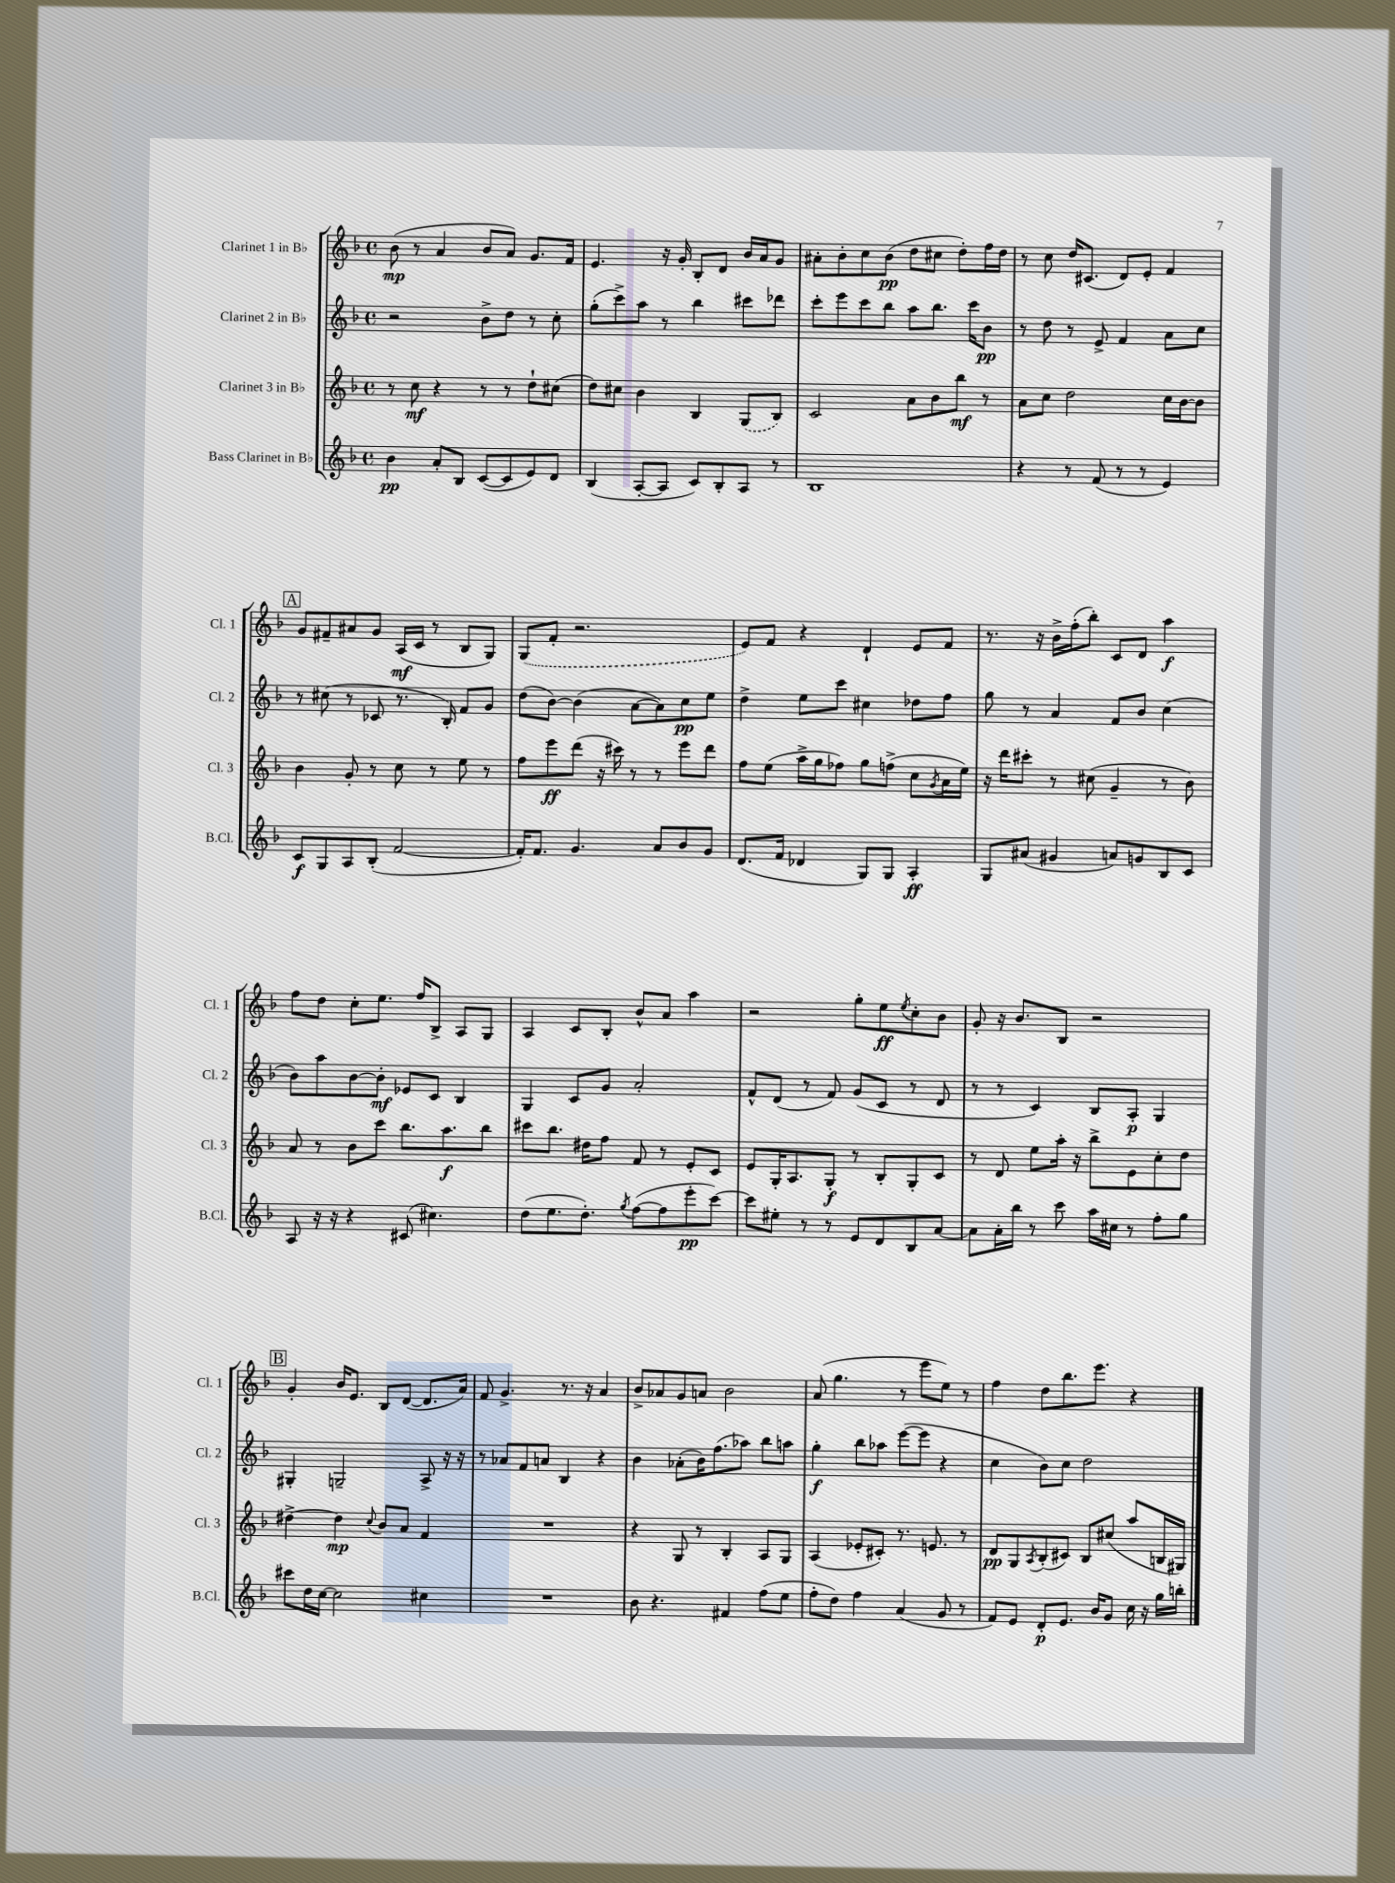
<<
\new StaffGroup <<
\new Staff = "s0" \with { instrumentName = "Clarinet 1 in Bb" shortInstrumentName = "Cl. 1" } {
    \clef treble \key f \major \defaultTimeSignature \time 4/4
    bes'8\mp( r8 a'4 bes'8 a'8) g'8. f'16 |
    e'4. r16 g'16-. bes8-. d'8 bes'16 a'16 g'8 |
    ais'8-. bes'8-. c''8 bes'8\pp( d''8 cis''8 d''8-.) f''16 d''16 |
    r8 c''8 d''16 cis'8.( d'8) e'8-. f'4 |
    \mark \markup { \box "A" } g'8 fis'8-- ais'8 g'8 a16\mf( c'16 r8 bes8 g8) |
    \once \slurDashed g8( f'8-. r2. |
    e'8) f'8 r4 d'4-! e'8 f'8 |
    r8. r16 bes'16-> f''16-.( bes''8-.) c'8 d'8 a''4\f |
    f''8 d''8 c''8-. e''8. f''16 bes8-> a8 g8 |
    a4 c'8 bes8-. bes'8-^ a'8 a''4 |
    r2 g''8-. e''8\ff \acciaccatura { e''8 } c''8-. bes'8 |
    g'8-. r16 bes'8. bes8 r2 |
    \mark \markup { \box "B" } g'4-. bes'16 e'8. bes8 d'8~( d'8. a'16) |
    f'8 g'4.-> r8. r16 a'4 |
    bes'8-> aes'8 g'8 a'8 bes'2 |
    a'8( g''4. r8 e'''8 e''8) r8 |
    f''4 d''8 bes''8. e'''8. r4 \bar "|." |
}
\new Staff = "s1" \with { instrumentName = "Clarinet 2 in Bb" shortInstrumentName = "Cl. 2" } {
    \clef treble \key f \major \defaultTimeSignature \time 4/4
    r2 bes'8-> d''8 r8 c''8-. |
    g''8-.( c'''8->) a''8 r8 bes''4 cis'''8 des'''8 |
    c'''8-. e'''8 c'''8 bes''8 a''8 bes''8. c'''16 bes'8\pp |
    r8 d''8 r8 e'8-> f'4 a'8 c''8 |
    \mark \markup { \box "A" } r8 cis''8( r8 ces'8 r8. bes16-.) f'8 g'8 |
    d''8( bes'8~) bes'4( a'8~ a'8) c''8\pp e''8 |
    d''4-> e''8 c'''8 cis''4 des''8 f''8 |
    g''8 r8 a'4 f'8 bes'8 c''4( |
    bes'8) a''8 bes'8~ bes'8-.\mf ees'8 c'8 bes4 |
    g4 c'8 g'8 a'2-. |
    f'8-^ d'8( r8 f'8) g'8( c'8 r8 d'8 |
    r8 r8 c'4) bes8 a8-.\p g4 |
    \mark \markup { \box "B" } gis4-. g2-- a8-> r16 r16 |
    r8 aes'8 f'8 a'8 bes4 r4 |
    bes'4 aes'8-.( bes'16) f''8.( aes''8) bes''8 a''8 |
    g''4-.\f bes''8 aes''8 e'''8~( e'''8 r4 |
    c''4 bes'8) c''8 d''2 \bar "|." |
}
\new Staff = "s2" \with { instrumentName = "Clarinet 3 in Bb" shortInstrumentName = "Cl. 3" } {
    \clef treble \key f \major \defaultTimeSignature \time 4/4
    r8 c''8\mf r4 r8 r8 d''8-! cis''8( |
    d''8) cis''8 bes'4 bes4 \once \slurDashed g8( bes8) |
    c'2 a'8 bes'8 bes''8\mf r8 |
    a'8 c''8 d''2 c''16 bes'16~ bes'8 |
    \mark \markup { \box "A" } bes'4 g'8-. r8 c''8 r8 e''8 r8 |
    f''8 e'''8\ff d'''8( r16 cis'''16) r8 r8 e'''8 d'''8 |
    f''8 e''8( a''16-> g''16 fes''8) g''8 f''8->( c''8 \acciaccatura { g'8 } a'16 e''16) |
    r16 d'''16 cis'''8-. r8 cis''8( g'4-- r8 bes'8) |
    a'8 r8 bes'8 c'''8 bes''8. a''8.\f bes''8 |
    cis'''8 bes''8. dis''16 f''8 f'8 r8 e'8-. c'8 |
    e'8 g16-. a8. g8-.\f r8 bes8-. g8-. c'8 |
    r8 d'8 e''8 a''16-. r16 bes''8-> e'8 c''8-. d''8 |
    \mark \markup { \box "B" } dis''4~-> dis''4\mp \appoggiatura { c''8 } bes'8 a'8 f'4 |
    R1 |
    r4 g8 r8 bes4-. a8 g8 |
    a4( ees'8-. cis'8-.) r8. e'8. r8 |
    d'8\pp g8 \acciaccatura { a8 } bes8-.( cis'8) bes8 cis''8( a''8 b16 gis16) \bar "|." |
}
\new Staff = "s3" \with { instrumentName = "Bass Clarinet in Bb" shortInstrumentName = "B.Cl." } {
    \clef treble \key f \major \defaultTimeSignature \time 4/4
    bes'4\pp a'8-. bes8 c'8~( c'8 e'8) d'8 |
    bes4( a8~-. a8 c'8) bes8-. a8 r8 |
    bes1 |
    r4 r8 f'8( r8 r8 e'4) |
    \mark \markup { \box "A" } c'8\f g8 a8 bes8-.( f'2~ |
    f'16-.) f'8. g'4. a'8 bes'8 g'8 |
    d'8.( f'16 des'4 g8) g8 a4-.\ff |
    g8 ais'8( gis'4 a'8) g'8 bes8 c'8 |
    a8 r16 r16 r4 cis'8( cis''4.) |
    d''8( e''8. d''8.-.) \acciaccatura { g''8 } f''8~( f''8 e'''8-.\pp c'''8~) |
    c'''8 eis''8-. r8 r8 e'8 d'8 bes8 a'8~ |
    a'8 a'16-. bes''16 r8 c'''8 a''16 cis''16 r8 f''8-. g''8 |
    \mark \markup { \box "B" } cis'''8 d''16 c''16~ c''2 cis''4 |
    R1 |
    bes'8 r4. fis'4 f''8( e''8 |
    f''8-. d''8) f''4 a'4( g'8 r8 |
    f'8) e'8 d'8-.\p e'8. bes'16 g'8 c''16 r16 g''16 b''16-. \bar "|." |
}
>>
>>
\layout { \context { \Score \remove "Bar_number_engraver" } }
